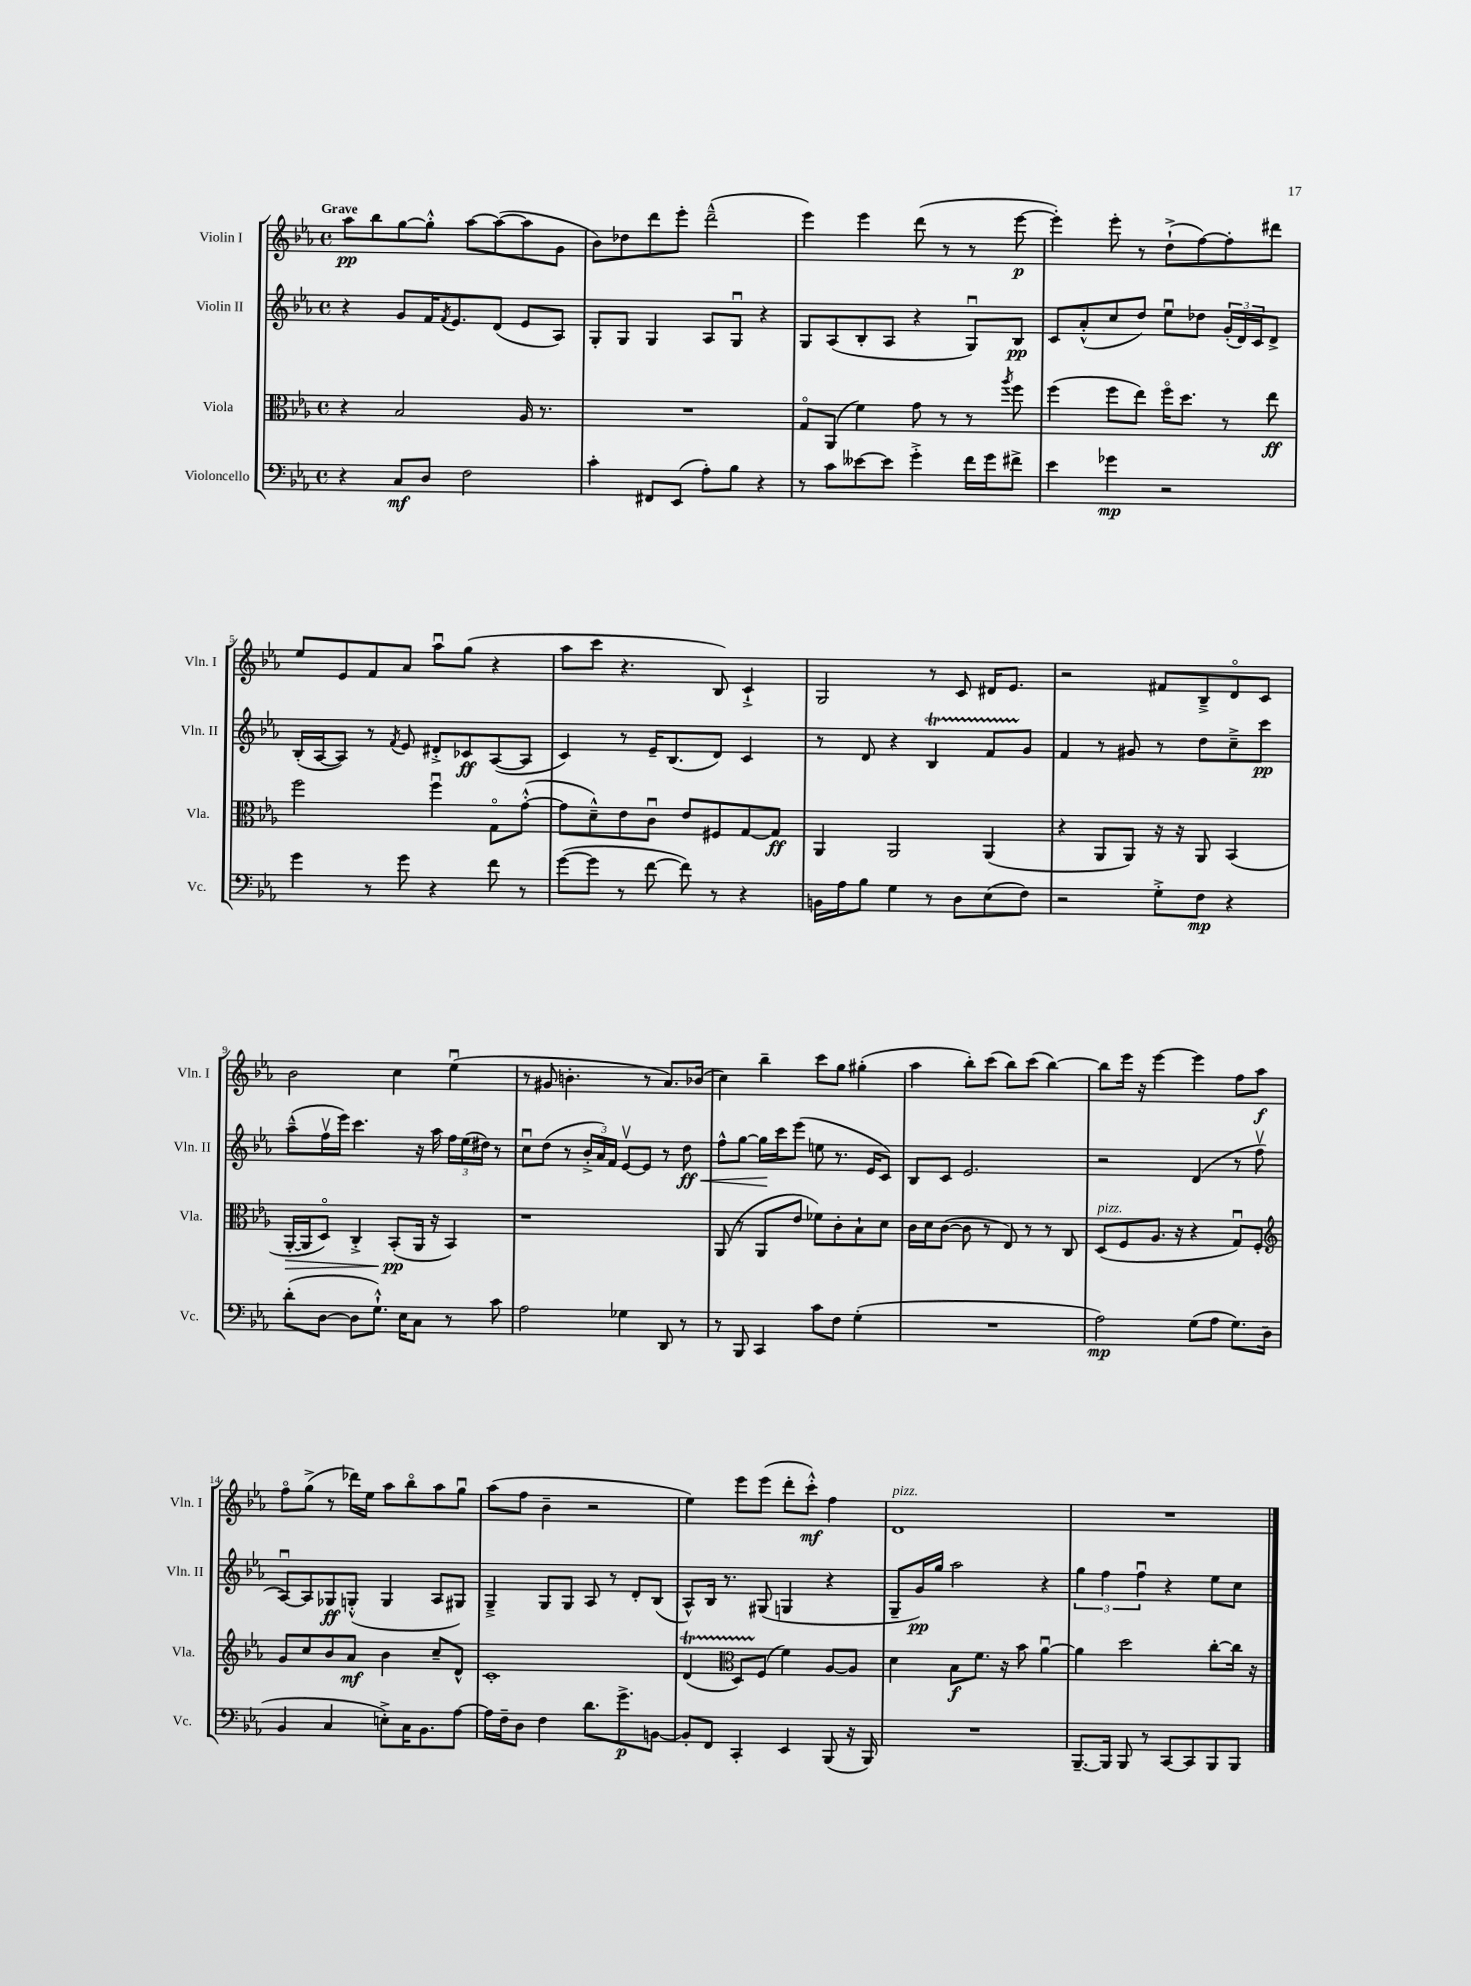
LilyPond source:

<<
\new StaffGroup <<
\new Staff = "s0" \with { instrumentName = "Violin I" shortInstrumentName = "Vln. I" } {
    \clef treble \key ees \major \defaultTimeSignature \time 4/4 \tempo "Grave"
    aes''8\pp bes''8 g''8~ g''8-.-^ aes''8~ aes''8~( aes''8 g'8 |
    bes'8) des''8 d'''8 ees'''8-. d'''2---^( |
    ees'''4) ees'''4 d'''8( r8 r8 ees'''8~\p |
    ees'''4-.) ees'''8-. r8 d''8-!->( f''8~) f''8-. dis'''8 |
    ees''8 ees'8 f'8 aes'8 aes''8\downbow g''8( r4 |
    aes''8 c'''8 r4. bes8) c'4-!-> |
    g2 r8 c'8 dis'16 ees'8. |
    r2 fis'8 bes8---> d'8\flageolet c'8 |
    bes'2 c''4 ees''4\downbow( |
    r8 gis'8 b'4.-. r8 aes'8.) bes'16( |
    c''4) bes''4-- c'''8 g''8 gis''4-.( |
    aes''4 bes''8-.) c'''8( bes''8) c'''8( bes''4~) |
    bes''8 ees'''16 r16 ees'''4~ ees'''4 f''8 aes''8\f |
    f''8\flageolet g''8->( r8 des'''16) ees''16 aes''8 bes''8\flageolet aes''8 g''8\downbow |
    aes''8( f''8 bes'4-- r2 |
    ees''4) ees'''8 ees'''8( d'''8-. c'''8-.-^\mf) f''4 |
    d'1^\markup { \italic "pizz." } |
    R1 \bar "|." |
}
\new Staff = "s1" \with { instrumentName = "Violin II" shortInstrumentName = "Vln. II" } {
    \clef treble \key ees \major \defaultTimeSignature \time 4/4
    r4 g'8 f'16 \acciaccatura { f'8 } ees'8. d'8( ees'8 aes8) |
    g8-. g8 g4 aes8 g8\downbow r4 |
    g8 aes8( bes8-. aes8 r4 g8\downbow) bes8\pp |
    c'8 aes'8-.-^( c''8 d''8) ees''8\downbow des''8 \tuplet 3/2 { g'16-.( d'16) c'16 } d'8-> |
    bes16-.( aes16~ aes8) r8 \acciaccatura { f'8 } ees'8 dis'8-.-> ces'8\ff aes8~( aes8 |
    c'4) r8 ees'16-- bes8.( d'8) c'4 |
    r8 d'8 r4 bes4\startTrillSpan f'8 g'8\stopTrillSpan |
    f'4 r8 gis'8 r8 d''8 c''8---> c'''8\pp |
    aes''8---^( f''16\upbow ees'''16) c'''4. r16 aes''16 \tuplet 3/2 { f''16 ees''16( dis''16) } r8 |
    c''8\downbow d''8( r8 \tuplet 3/2 { bes'16-.-> aes'16) f'16 } ees'8~\upbow ees'8 r8 d''8\ff\< |
    f''8-^ g''8~ g''16\! c'''16 ees'''8( e''8 r8. ees'16 c'8) |
    bes8 c'8 ees'2. |
    r2 d'4( r8 f''8\upbow |
    aes8~\downbow) aes8 ges8\ff g8-.-^( g4 aes8 gis8) |
    g4---> g8 g8 aes8 r8 d'8-. bes8( |
    aes8-^) bes16 r8. gis8( g4 r4 |
    g8-- g'16\pp) g''16 aes''2 r4 |
    \tuplet 3/2 { g''4 f''4 f''4\downbow } r4 ees''8 c''8 \bar "|." |
}
\new Staff = "s2" \with { instrumentName = "Viola" shortInstrumentName = "Vla." } {
    \clef alto \key ees \major \defaultTimeSignature \time 4/4
    r4 bes2 aes16 r8. |
    R1 |
    g8\flageolet aes,8( f'4) g'8 r8 r8 \acciaccatura { aes''8 } f''8 |
    f''4( f''8 ees''8) f''16\flageolet d''8. r8 ees''8\ff |
    f''2 f''4\downbow g8\flageolet g'8~-.-^( |
    g'8 d'8---^) ees'8 c'8\downbow ees'8 fis8 g8~ g8\ff |
    aes,4 aes,2 aes,4( |
    r4 aes,8 aes,8) r16 r16 aes,8 bes,4( |
    aes,16~-.\> aes,16 d8\flageolet) c4-.-> bes,8-.\pp\!( aes,16 r16 bes,4) |
    r1 |
    aes,8( r8 aes,8 ees'8 fes'8) c'8-. bes8-! d'8 |
    c'16 d'16 c'8~( c'8 r8 ees8) r8 r8 c8 |
    d8^\markup { \italic "pizz." }( f8 aes8. r16 r4 g8\downbow) f8-. |
    \clef treble g'8 c''8 bes'8 aes'8\mf bes'4 c''8-- d'8-^ |
    c'1-. |
    d'4\startTrillSpan( \clef alto d8) f8\stopTrillSpan( f'4) aes8~ aes8 |
    d'4 bes8\f f'8. r16 bes'8 aes'4~\downbow |
    aes'4 d''2 c''8~-. c''16 r16 \bar "|." |
}
\new Staff = "s3" \with { instrumentName = "Violoncello" shortInstrumentName = "Vc." } {
    \clef bass \key ees \major \defaultTimeSignature \time 4/4
    r4 c8\mf d8 f2 |
    c'4-. fis,8 ees,8( aes8-.) bes8 r4 |
    r8 c'8 eeses'8~ eeses'8 g'4-.-> f'16 g'16 fis'8-> |
    ees'4 ges'4\mp r2 |
    g'4 r8 g'8 r4 f'8 r8 |
    g'8~( g'8 r8 f'8~ f'8) r8 r4 |
    b,16 aes16 bes8 g4 r8 d8 ees8( f8) |
    r2 g8-.-> f8\mp r4 |
    d'8-.( d8~ d8 g8.-!-^) ees16 c8 r8 c'8 |
    aes2 ges4 d,8 r8 |
    r8 bes,,8 c,4 c'8 f8 g4-.( |
    R1 |
    aes2\mp) g8( aes8 g8.) d16( |
    bes,4 c4 e8-.->) c16 bes,8. aes8~ |
    aes16 f16-- d8 f4 d'8. g'8.->\p b,8~ |
    b,8-. f,8 c,4-. ees,4 bes,,8( r16 bes,,16) |
    R1 |
    bes,,8.~-- bes,,16 bes,,8 r8 c,8~ c,8 bes,,8 bes,,8 \bar "|." |
}
>>
>>
